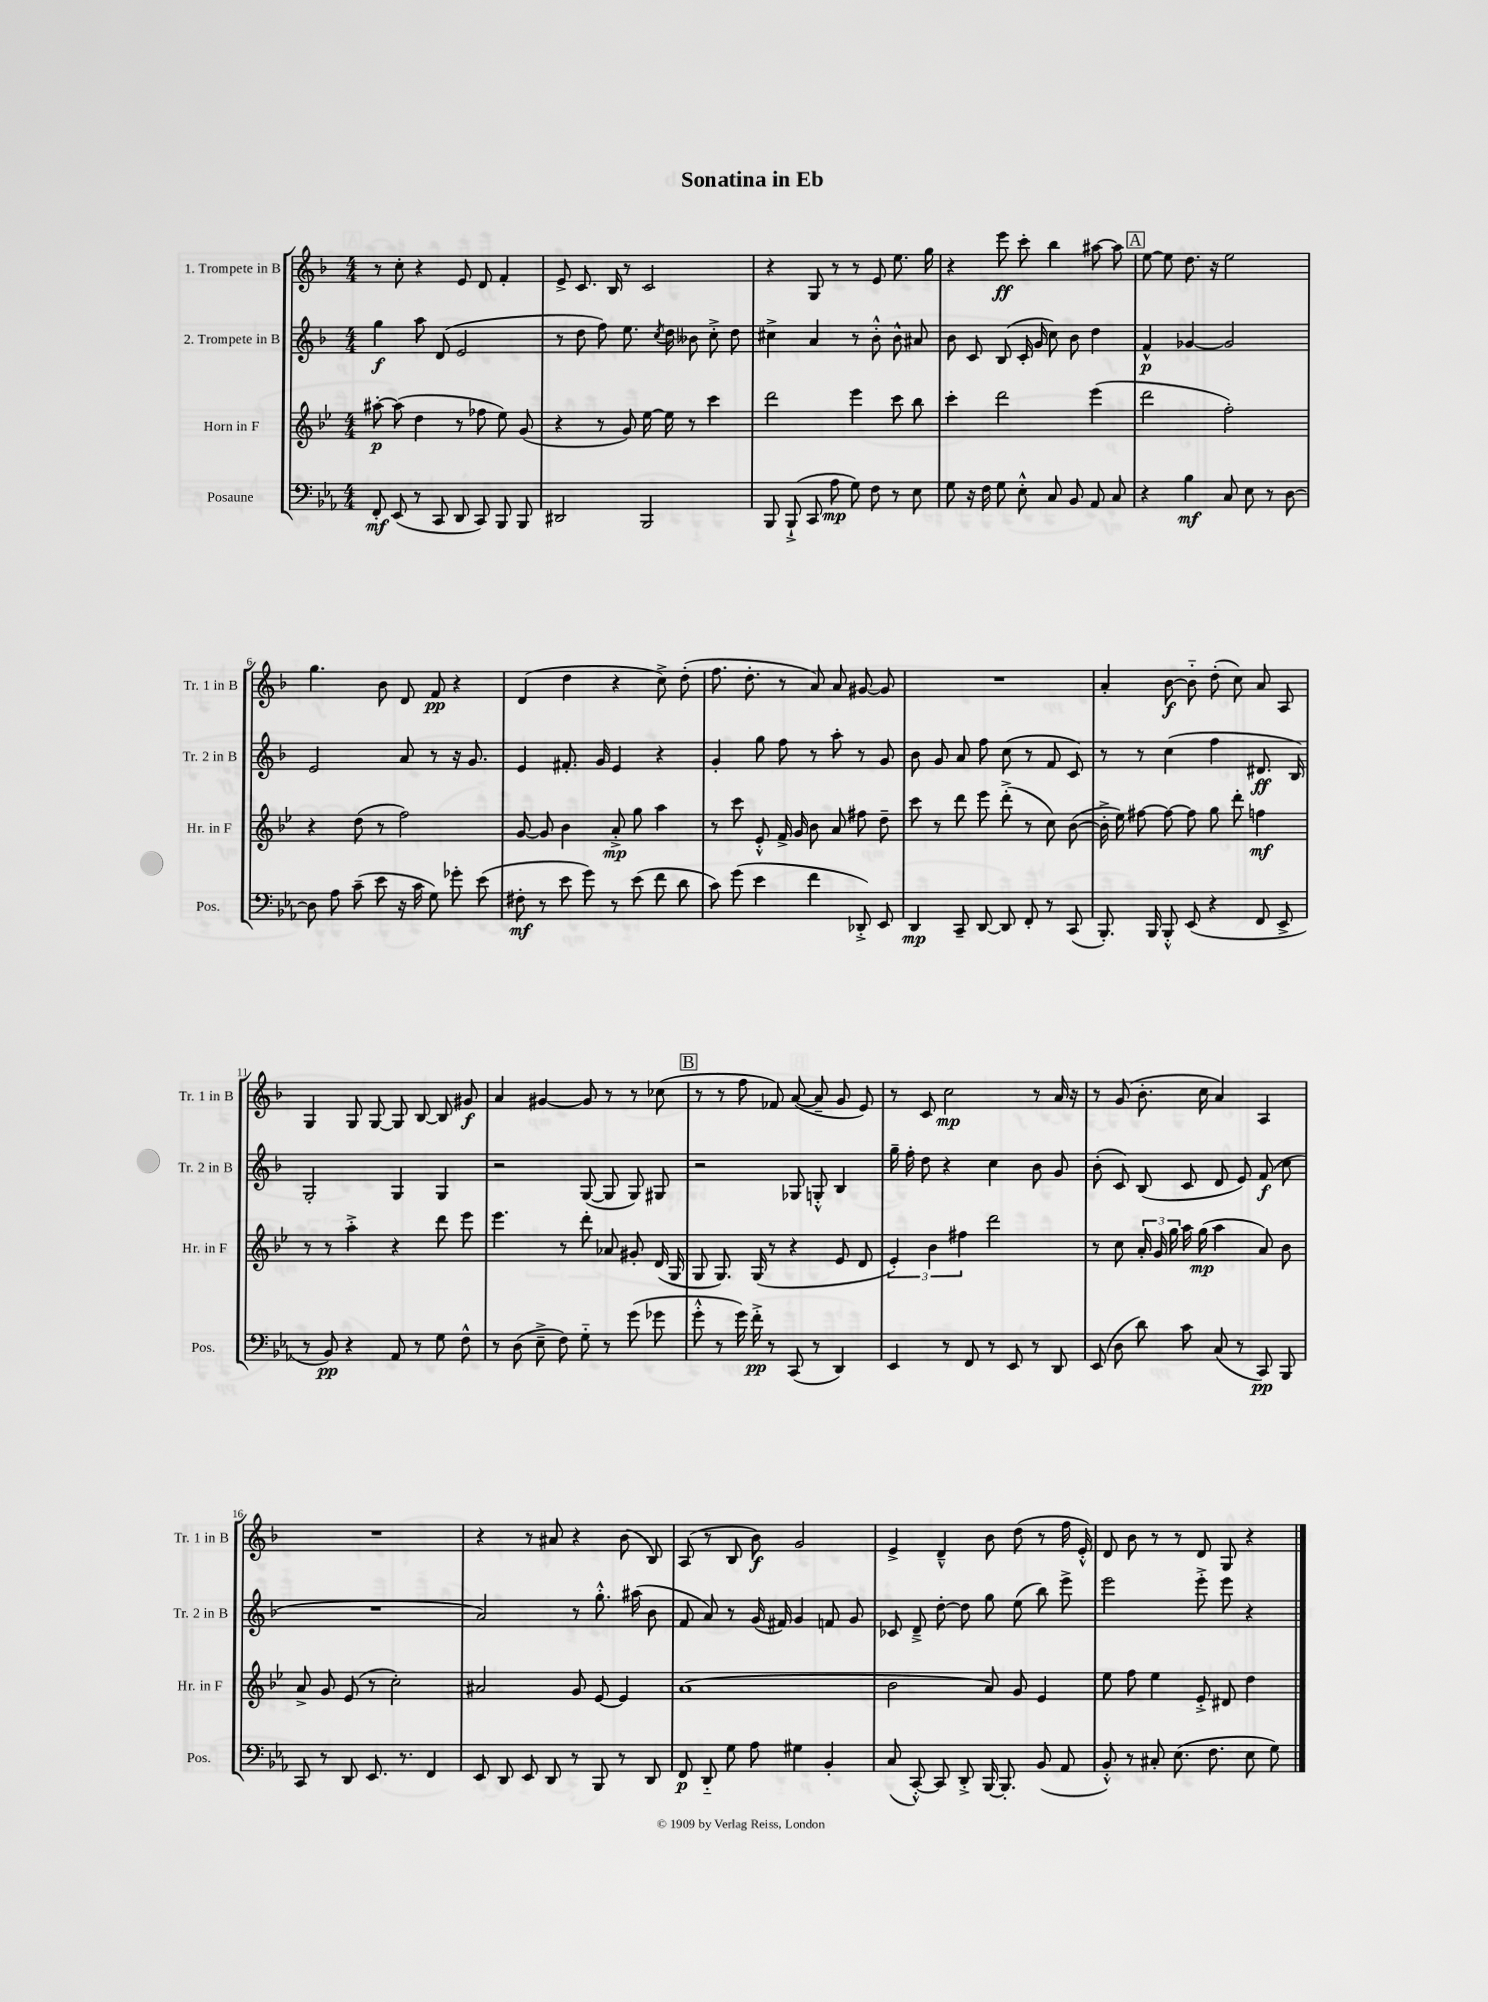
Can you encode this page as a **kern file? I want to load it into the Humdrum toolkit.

**kern	**kern	**kern	**kern
*staff4	*staff3	*staff2	*staff1
*clefF4	*clefG2	*clefG2	*clefG2
*k[b-e-a-]	*k[b-e-]	*k[b-]	*k[b-]
*M4/4	*M4/4	*M4/4	*M4/4
8FF'	[8aa#'	4gg	8r
(8EE-	(8aa#]	.	8cc'
8r	4dd	8aa	4r
8CC	.	(8d	.
8DD	8r	2e	8e
8CC)	8ff-	.	8d
8BBB-	8ee-)	.	4f'
8BBB-	(8g	.	.
=	=	=	=
2DD#	4r	8r	8e^
.	.	8dd	8.c
.	8r	8ff)	.
.	.	.	16B-
.	8g)	8.ee	8r
2BBB-	[16ee-	.	2c
.	.	8qcc	.
.	16ee-]	16dd	.
.	8r	8b--	.
.	4ccc	8cc'^	.
.	.	8dd	.
=	=	=	=
8BBB-	2ddd	4cc#^	4r
(8BBB-`^	.	.	.
8CC	.	4a	8G
8A-	.	.	8r
8G)	4eee-	8r	8r
8F	.	8b-'^^	8e
8r	8ccc	8b-^^	8.ee
8E-	8bb-	8a#	.
.	.	.	16gg
=	=	=	=
8G	4ccc'	8b-	4r
16r	.	8c	.
16F	.	.	.
8G	2ddd	(8B-	8eee
8E-'^^	.	16c'	8ccc'
.	.	16g	.
8C	.	8cc)	4bb-
8BB-	.	8b-	.
8AA-	(4eee-	4dd	[8aa#
8C	.	.	8aa#]
=	=	=	=
4r	2ddd	4f^^	[8ee
.	.	.	8ee]
4B-	.	[4g-	8.dd
.	.	.	16r
8C	2ff')	2g-]	2ee
8E-	.	.	.
8r	.	.	.
[8D	.	.	.
=	=	=	=
8D]	4r	2e	4.gg
8A-	.	.	.
(8c~	(8dd	.	.
8e-	8r	.	8b-
16r	2ff)	8a	8d
16c	.	.	.
8G)	.	8r	8f
8g-'	.	16r	4r
.	.	8.g	.
(8e-	.	.	.
=	=	=	=
8F#'	[8g	4e	(4d
8r	8g]	.	.
8e-	4b-	8.f#'	4dd
8g)	.	.	.
.	.	16g	.
8r	8a'^	4e	4r
(8e-	8gg	.	.
8f	4aa	4r	8cc^)
8d	.	.	(8dd'
=	=	=	=
8c)	8r	4g'	8.ff
(8g	8ccc	.	.
.	.	.	8.dd'
4e-	8e-'^^	8gg	.
.	16f^	8ff	8r
.	16g	.	.
4f	8b-	8r	8a)
.	8a	8aa'	8a
8DD-'^)	8ff#	8r	[8g#
8EE-	8dd~	8g	8g#]
=	=	=	=
4DD	8ccc	8b-	1r
.	8r	8g	.
8CC~	8ddd	8a	.
[8DD	8eee-	8ff	.
8DD]	(8ddd'^	(8cc	.
8FF'	8r	8r	.
8r	8cc)	8f	.
(8CC	([8b-	8c)	.
=	=	=	=
8.BBB-')	16b-'^]	8r	4a'
.	16ee-)	.	.
.	[8ff#	8r	.
16BBB-	.	.	.
8BBB-'^^	8ff#_	(4cc	[8b-
(8EE-	8ff#]	.	8b-'~]
4r	8gg	4ff	(8dd'
.	8ddd'	.	8cc)
8FF	4ff	8.d#	8a
8EE-^	.	.	8A
.	.	16B-)	.
=	=	=	=
8r	8r	2G'	4G
8BB-)	8r	.	.
4r	4aa'^	.	8G
.	.	.	[8G
8AA-	4r	4G	8G]
8r	.	.	[8B-
8G	8ddd	4G	8B-]
8F^^	8eee-	.	8g#
=	=	=	=
8r	4.eee-	2r	4a
(8D	.	.	.
8E-~^	.	.	[4g#
8F)	8r	.	.
8G'~	8ddd'	([8G	8g#]
8r	8a-	8G]	8r
(8g	8g#'	8G)	8r
8g-	(16d	8G#	(8cc-
.	16G	.	.
=	=	=	=
8g'^^	8G	2r	8r
8r	8.G)	.	8r
16g)	.	.	8ff
16f'^	(16G	.	.
8r	8r	.	8f-)
(8CC	4r	8G-	([8a
8r	.	8G'^^	8a~]
4DD)	8e-	4B-	8g
.	8d	.	8e)
=	=	=	=
4EE-	6e-')	16gg~	8r
.	.	16ff'	.
.	.	8dd	8c
.	6b-	.	.
8r	.	4r	2cc
.	6ff#	.	.
8FF	.	.	.
8r	2ddd	4cc	.
8EE-	.	.	.
8r	.	8b-	8r
8DD	.	8g	16a
.	.	.	16r
=	=	=	=
(8EE-	8r	(8b-'	8r
8D	8cc	8c)	(8g
8d)	24a'	(8B-	8.b-'
.	24g	.	.
.	24gg	.	.
8c	16aa	8c	.
.	(16gg	.	16cc
(8C	4aa	8d	4a)
8r	.	8e)	.
8CC)	8a)	(8f	4A
8BBB-	8b-	8cc	.
=	=	=	=
8CC	8a^	1r	1r
8r	8g	.	.
8DD	(8e-	.	.
8.EE-	8r	.	.
.	2cc')	.	.
8.r	.	.	.
4FF	.	.	.
=	=	=	=
8EE-	2a#	2a)	4r
8DD	.	.	.
8EE-	.	.	8r
8DD	.	.	8a#
8r	8g	8r	4r
8BBB-	[8e-	8.gg'^^	.
8r	4e-]	.	(8b-
.	.	(16aa#	.
8DD	.	8b-	8B-)
=	=	=	=
8FF	(1a	8f	(8A
8DD'~	.	8a)	8r
8G	.	8r	8B-
8A-	.	(16g	8b-)
.	.	16f#)	.
4G#	.	4g	2g
4BB-'	.	8f	.
.	.	8g	.
=	=	=	=
(8C	2b-	8c-	4e^
[8CC'^^)	.	8d~^	.
8CC]	.	[8dd'	4d~^^
8DD'^	.	8dd]	.
[16BBB-	8a)	8gg	8b-
8.BBB-']	.	.	.
.	8g	(8ee	(8dd
(8BB-	4e-	8bb-)	8r
8AA-	.	8eee^	16ff
.	.	.	16e'^^)
=	=	=	=
8BB-'^^)	8ee-	2eee	8d
8r	8ff	.	8b-
8C#'	4ee-	.	8r
(8.E-	.	.	8r
.	8e-'^	8eee'^	8d
8.F	.	.	.
.	8d#	8eee	8G
8E-	4dd	4r	4r
8G)	.	.	.
==	==	==	==
*-	*-	*-	*-
